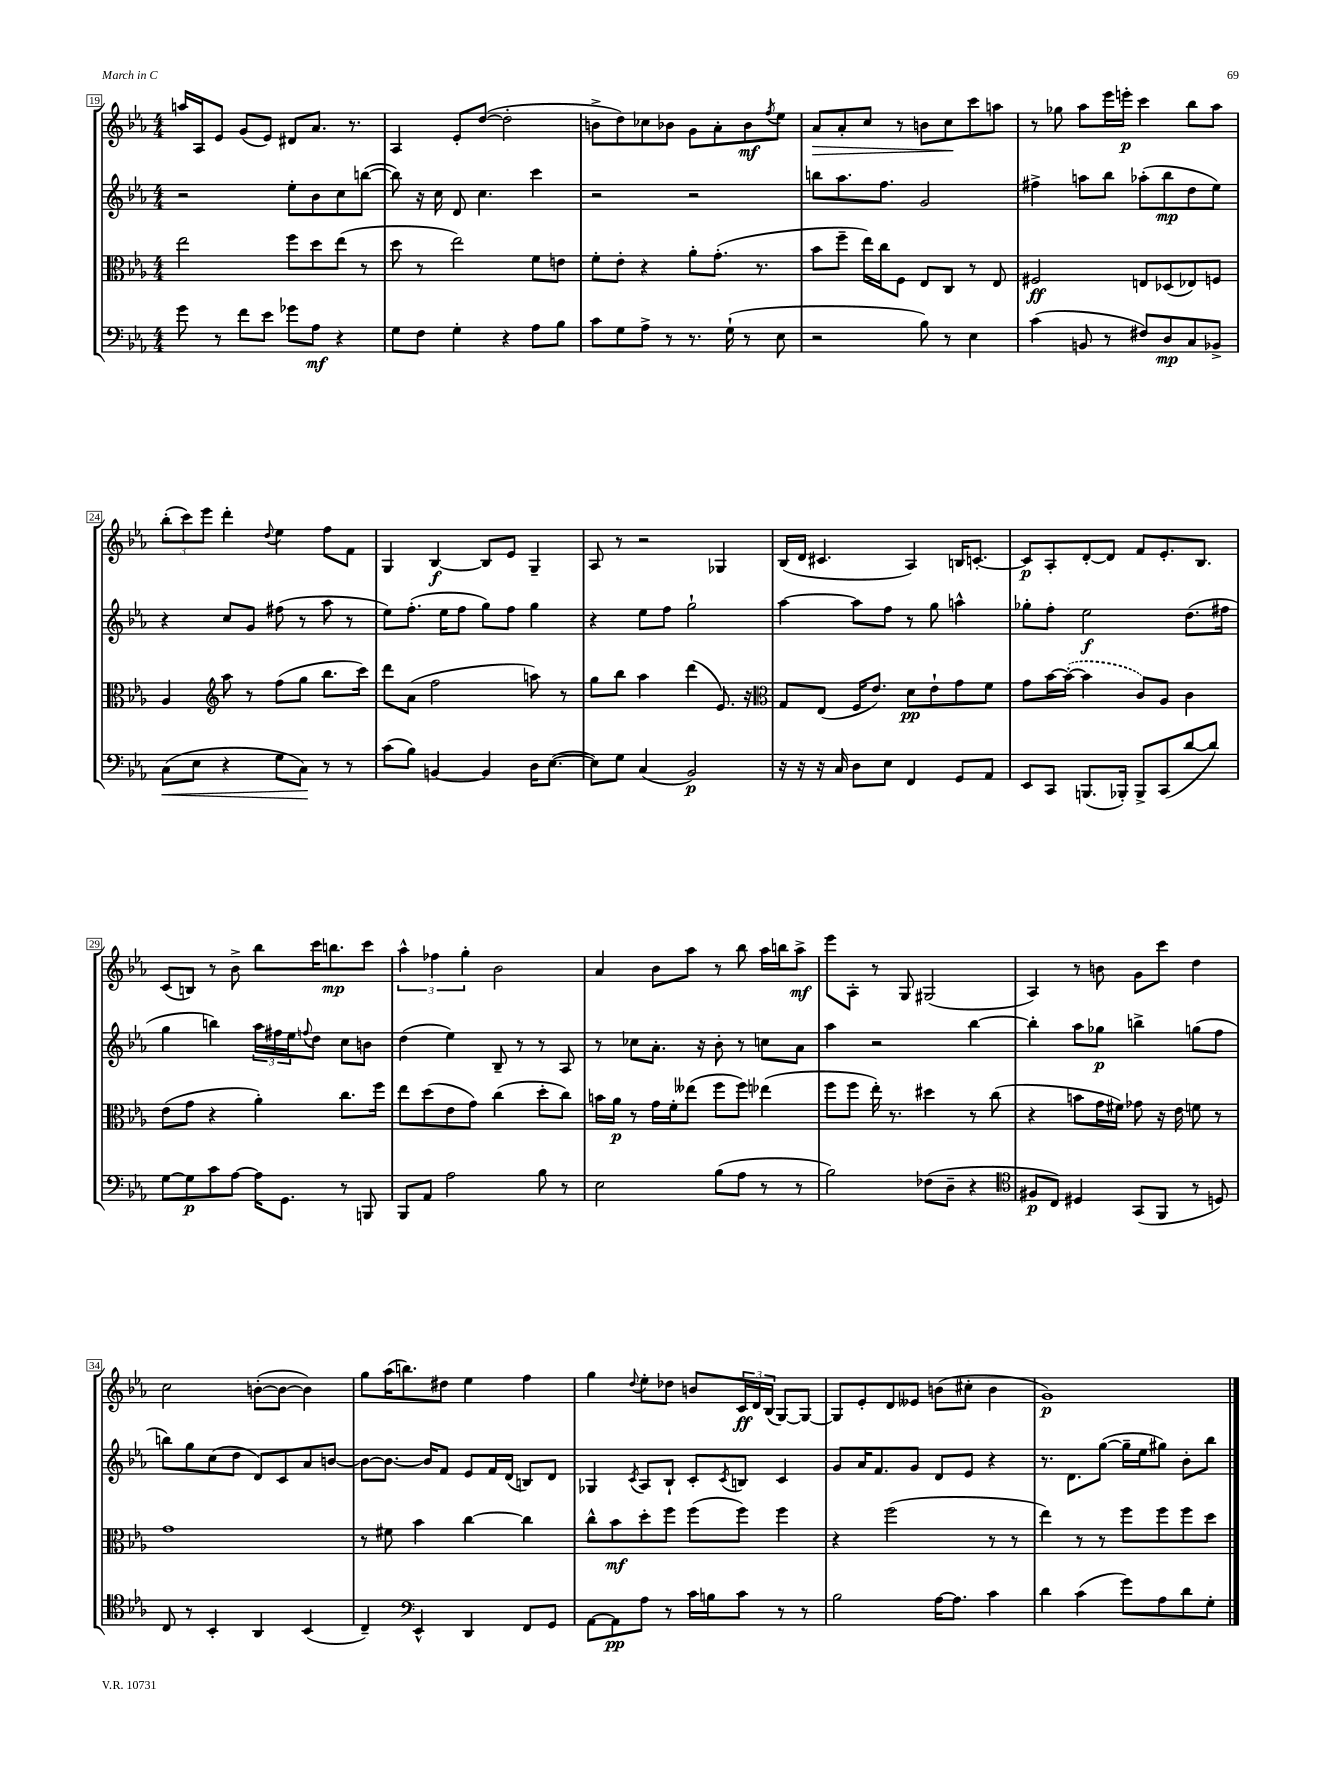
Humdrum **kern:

**kern	**dynam	**kern	**dynam	**kern	**dynam	**kern	**dynam
*part4	*part4	*part3	*part3	*part2	*part2	*part1	*part1
*staff4	*staff4	*staff3	*staff3	*staff2	*staff2	*staff1	*staff1
*clefF4	*	*clefC3	*	*clefG2	*	*clefG2	*
*k[b-e-a-]	*	*k[b-e-a-]	*	*k[b-e-a-]	*	*k[b-e-a-]	*
*M4/4	*	*M4/4	*	*M4/4	*	*M4/4	*
=19	=19	=19	=19	=19	=19	=19	=19
8g\	.	2ee-\	.	2r	.	16aan/LL	.
.	.	.	.	.	.	16A-/J	.
8r	.	.	.	.	.	8e-/J	.
8f\L	.	.	.	.	.	(8g/L	.
8e-\J	.	.	.	.	.	8e-/J)	.
8g-X\L	.	8ff\L	.	8ee-'\L	.	8d#X/L	.
8A-\J	mf	8dd\	.	8b-\	.	8.a-/J	.
4r	.	(8ee-\J	.	8cc\	.	.	.
.	.	.	.	.	.	8.r	.
.	.	8r	.	([8bbn\J	.	.	.
=20	=20	=20	=20	=20	=20	=20	=20
8G\L	.	8dd\	.	8bb\])	.	4A-/	.
8F\J	.	8r	.	16r	.	.	.
.	.	.	.	16cc\	.	.	.
4G'\	.	2ee-\)	.	8d/	.	8e-'/L	.
.	.	.	.	4.cc\	.	([8dd/J	.
4r	.	.	.	.	.	2dd'\]	.
8A-\L	.	8f\L	.	4ccc\	.	.	.
8B-\J	.	8en\J	.	.	.	.	.
=21	=21	=21	=21	=21	=21	=21	=21
8c\L	.	8f'\L	.	2r	.	8bn^\L	.
8G\	.	8e-'\J	.	.	.	8dd\)	.
8A-^\J	.	4r	.	.	.	8cc-X\	.
8r	.	.	.	.	.	8b-X\J	.
8.r	.	8a-'\L	.	2r	.	8g\L	.
.	.	(8.g'\J	.	.	.	8a-'\	.
(16G`\	.	.	.	.	.	.	.
8r	.	.	.	.	.	8b-\	mf
.	.	8.r	.	.	.	.	.
.	.	.	.	.	.	8qff/	.
8E-\	.	.	.	.	.	8ee-\J	.
=22	=22	=22	=22	=22	=22	=22	=22
!	!	!	!	!	!	!	!LO:HP:b
2r	.	8b-\L	.	8bbn\L	.	8a-/L	>
.	.	8ff~\J	.	8.aa-\	.	8a-'/	.
.	.	16ee-\LL)	.	.	.	8cc/J	.
.	.	16cc\J	.	8.ff\J	.	.	.
.	.	8F\J	.	.	.	8r	.
8B-\)	.	8E-/L	.	2g/	.	8bn\L	.
8r	.	8C/J	.	.	.	8cc\	.
4E-\	.	8r	.	.	.	8ccc\	]
.	.	8E-/	.	.	.	8aan\J	.
=23	=23	=23	=23	=23	=23	=23	=23
(4c\	.	2F#X/	ff	4ff#X^\	.	8r	.
.	.	.	.	.	.	8gg-X\	.
8BBn/	.	.	.	8aan\L	.	8aa-\L	.
8r	.	.	.	8bb-\J	.	16eee-\L	.
.	.	.	.	.	.	16eeen'\JJ	p
8F#X/L)	.	8En/L	.	(8aa-X'\L	.	4ccc\	.
8D/	mp	(8D-X/	.	8bb-\	mp	.	.
8C/	.	8E-X/)	.	8dd\	.	8bb-\L	.
8BB-X^/J	.	8Fn/J	.	8ee-\J)	.	8aa-\J	.
!!LO:LB:g=z
=24	=24	=24	=24	=24	=24	=24	=24
!	!LO:HP:b	!	!	!	!	!	!
(8C\L	<	4A-/	.	4r	.	(12bb-'\L	.
.	.	.	.	.	.	12ccc\)	.
8E-\J	.	.	.	.	.	.	.
.	.	.	.	.	.	12eee-\J	.
*	*	*clefG2	*	*	*	*	*
4r	.	8aa-\	.	8cc/L	.	4ddd'\	.
.	.	8r	.	8g/J	.	.	.
.	.	.	.	.	.	8qqdd/	.
8G\L	.	(8ff\L	.	(8ff#X\	.	4ee-\	.
8C\J)	.	8gg\J	.	8r	.	.	.
8r	[	8.bb-\L	.	8aa-\	.	8ff\L	.
8r	.	.	.	8r	.	8f\J	.
.	.	16ccc\Jk)	.	.	.	.	.
=25	=25	=25	=25	=25	=25	=25	=25
(8c\L	.	8ddd\L	.	8ee-\L)	.	4G/	.
8B-\J)	.	(8a-\J	.	(8.ff'\J	.	.	.
[4BBn/	.	2ff\	.	.	.	[4B-/	f
.	.	.	.	16ee-\KL	.	.	.
.	.	.	.	8ff\J	.	.	.
4BB/]	.	.	.	8gg\L)	.	8B-/L]	.
.	.	.	.	8ff\J	.	8e-/J	.
16D\KL	.	8aan\)	.	4gg\	.	4G~/	.
([8.E-\J	.	.	.	.	.	.	.
.	.	8r	.	.	.	.	.
=26	=26	=26	=26	=26	=26	=26	=26
8E-\L])	.	8gg\L	.	4r	.	8A-/	.
8G\J	.	8bb-\J	.	.	.	8r	.
(4C/	.	4aa-\	.	8ee-\L	.	2r	.
.	.	.	.	8ff\J	.	.	.
2BB-/)	p	(4ddd\	.	2gg`\	.	.	.
.	.	8.e-/)	.	.	.	4G-X/	.
.	.	16r	.	.	.	.	.
=27	=27	=27	=27	=27	=27	=27	=27
*	*	*clefC3	*	*	*	*	*
16r	.	8G/L	.	[4aa-\	.	(16B-/LL	.
16r	.	.	.	.	.	16d/JJ	.
16r	.	(8E-/J	.	.	.	4.c#X/	.
16C/	.	.	.	.	.	.	.
8D\L	.	16F/KL	.	8aa-\L]	.	.	.
.	.	8.e-/J)	.	.	.	.	.
8E-\J	.	.	.	8ff\J	.	.	.
4FF/	.	8d\L	pp	8r	.	4A-/)	.
.	.	8e-`\	.	8gg\	.	.	.
8GG/L	.	8g\	.	4aan^^\	.	16Bn/KL	.
.	.	.	.	.	.	[8.cn'/J	.
8AA-/J	.	8f\J	.	.	.	.	.
=28	=28	=28	=28	=28	=28	=28	=28
8EE-/L	.	8g\L	.	8gg-X'\L	.	8c/L]	p
8CC/J	.	[16b-\L	.	8ff'\J	.	8A-'/	.
.	.	(16b-'\JJ_	.	.	.	.	.
(8.BBBn/L	.	4b-\]	.	2ee-\	f	[8d'/	.
.	.	.	.	.	.	8d/J]	.
16BBB-X'/Jk)	.	.	.	.	.	.	.
8BBB-^/L	.	8c/L)	.	.	.	8f/L	.
(8CC/	.	8A-/J	.	.	.	8.e-'/	.
[8d/	.	4c\	.	(8.dd\L	.	.	.
.	.	.	.	.	.	8.B-/J	.
8d/J])	.	.	.	.	.	.	.
.	.	.	.	16ff#X\Jk	.	.	.
!!LO:LB:g=z
=29	=29	=29	=29	=29	=29	=29	=29
[8G\L	.	(8e-\L	.	4gg\	.	(8c/L	.
8G\]	p	8g\J	.	.	.	8Bn/J)	.
8c\	.	4r	.	4bbn\)	.	8r	.
[8A-\J	.	.	.	.	.	8b-^\	.
16A-\KL]	.	4a-'\)	.	24aa-\LL	.	8bb-\L	.
.	.	.	.	24ff#X\	.	.	.
8.GG\J	.	.	.	.	.	.	.
.	.	.	.	24ee-\J	.	.	.
.	.	.	.	8qqffn/	.	.	.
.	.	.	.	8dd\J	.	16ccc\K	.
.	.	.	.	.	.	8.bbn\	mp
8r	.	8.cc\L	.	8cc\L	.	.	.
8BBBn/	.	.	.	8bn\J	.	8ccc\J	.
.	.	16ff\Jk	.	.	.	.	.
=30	=30	=30	=30	=30	=30	=30	=30
8BBB-/L	.	8ee-\L	.	(4dd\	.	6aa-^^\	.
8AA-/J	.	(8dd\	.	.	.	.	.
.	.	.	.	.	.	6ff-X\	.
2A-\	.	8e-\	.	4ee-\)	.	.	.
.	.	.	.	.	.	6gg'\	.
.	.	8g\J)	.	.	.	.	.
.	.	(4cc\	.	8B-~/	.	2b-\	.
.	.	.	.	8r	.	.	.
8B-\	.	8dd'\L	.	8r	.	.	.
8r	.	8cc\J)	.	8A-/	.	.	.
=31	=31	=31	=31	=31	=31	=31	=31
2E-\	.	16bn\LL	.	8r	.	4a-/	.
.	.	16a-\JJ	p	.	.	.	.
.	.	8r	.	8cc-X\L	.	.	.
.	.	16g\LL	.	8.a-'\J	.	8b-\L	.
.	.	16f'\J	.	.	.	.	.
.	.	(8ee--X\J	.	.	.	8aa-\J	.
.	.	.	.	16r	.	.	.
(8B-\L	.	8ff\L	.	8b-'\	.	8r	.
8A-\J	.	8ff\J)	.	8r	.	8bb-\	.
8r	.	(4ee-X\	.	8ccn\L	.	16aa-\LL	.
.	.	.	.	.	.	16bbn\J	.
8r	.	.	.	8a-\J	.	8aa-^\J	mf
=32	=32	=32	=32	=32	=32	=32	=32
2B-\)	.	8ff\L	.	4aa-\	.	8eee-\L	.
.	.	8ff\J	.	.	.	8A-'\J	.
.	.	16ee-'\)	.	2r	.	8r	.
.	.	8.r	.	.	.	.	.
.	.	.	.	.	.	8G/	.
(8F-X\L	.	4dd#X\	.	.	.	(2G#X/	.
8D~\J	.	.	.	.	.	.	.
4r	.	8r	.	[4bb-\	.	.	.
.	.	(8cc\	.	.	.	.	.
=33	=33	=33	=33	=33	=33	=33	=33
*clefC4	*	*	*	*	*	*	*
8F#X/L	p	4r	.	4bb-'\]	.	4A-/)	.
8C/J)	.	.	.	.	.	.	.
4D#X/	.	8bn\L	.	8aa-\L	.	8r	.
.	.	16g\L	.	8gg-X\J	p	8bn\	.
.	.	16f#X\JJ)	.	.	.	.	.
(8GG/L	.	8g-X\	.	4bbn^\	.	8g\L	.
8FF/J	.	16r	.	.	.	8ccc\J	.
.	.	16e-\	.	.	.	.	.
8r	.	8fn\	.	(8ggn\L	.	4dd\	.
8Dn/)	.	8r	.	8ff\J	.	.	.
!!LO:LB:g=z
=34	=34	=34	=34	=34	=34	=34	=34
8C/	.	1g	.	8bbn\L)	.	2cc\	.
8r	.	.	.	8gg\	.	.	.
4BB-'/	.	.	.	(8cc\	.	.	.
.	.	.	.	8dd\J	.	.	.
4AA-/	.	.	.	8d/L)	.	([8bn'\L	.
.	.	.	.	8c/	.	8b\J_	.
(4BB-/	.	.	.	8a-/	.	4b\])	.
.	.	.	.	[8bn/J	.	.	.
=35	=35	=35	=35	=35	=35	=35	=35
4C~/)	.	8r	.	8b\L_	.	8gg\L	.
.	.	8f#X\	.	8.b\J_	.	(16aa-\K	.
.	.	.	.	.	.	8.bbn\)	.
*clefF4	*	*	*	*	*	*	*
4EE-^^/	.	4b-\	.	.	.	.	.
.	.	.	.	16b/KL]	.	.	.
.	.	.	.	8f/J	.	8dd#X\J	.
4DD/	.	[4cc\	.	8e-/L	.	4ee-\	.
.	.	.	.	16f/L	.	.	.
.	.	.	.	(16d/JJ	.	.	.
8FF/L	.	4cc\]	.	8Bn/L)	.	4ff\	.
8GG/J	.	.	.	8d/J	.	.	.
=36	=36	=36	=36	=36	=36	=36	=36
[8AA-\L	.	8cc^^\L	.	4G-X/	.	4gg\	.
8AA-\]	pp	8b-\	mf	.	.	.	.
.	.	.	.	8qc/	.	8qqdd/	.
8A-\J	.	8dd'\	.	8A-/L	.	8ee-'\L	.
8r	.	8ff\J	.	8B-`/J	.	8dd-X\J	.
16c\LL	.	(8ff\L	.	8c'/L	.	8bn/L	.
16Bn\J	.	.	.	.	.	.	.
.	.	.	.	8qc/	.	.	.
8c\J	.	8ff\J)	.	8Bn/J	.	24c/L	ff
.	.	.	.	.	.	24d/	.
.	.	.	.	.	.	(24B-/JJ	.
8r	.	4ff\	.	4c/	.	[8G/L)	.
8r	.	.	.	.	.	8G/J_	.
=37	=37	=37	=37	=37	=37	=37	=37
2B-\	.	4r	.	8g/L	.	8G/L]	.
.	.	.	.	16a-/K	.	8e-'/	.
.	.	.	.	8.f/	.	.	.
.	.	(2ff\	.	.	.	8d/	.
.	.	.	.	8g/J	.	8e--X/J	.
[16A-\KL	.	.	.	8d/L	.	(8bn\L	.
8.A-\J]	.	.	.	.	.	.	.
.	.	.	.	8e-/J	.	8cc#X'\J	.
4c\	.	8r	.	4r	.	4b\	.
.	.	8r	.	.	.	.	.
=38	=38	=38	=38	=38	=38	=38	=38
4d\	.	4ee-\)	.	8.r	.	1g)	p
.	.	.	.	8.d\L	.	.	.
(4c\	.	8r	.	.	.	.	.
.	.	8r	.	([8gg\J	.	.	.
8g\L)	.	8ff\L	.	16gg~\LL]	.	.	.
.	.	.	.	16ee-\J	.	.	.
8A-\	.	8ff\	.	8gg#X\J)	.	.	.
8d\	.	8ff\	.	8b-'\L	.	.	.
8G'\J	.	8dd\J	.	8bb-\J	.	.	.
==	==	==	==	==	==	==	==
*-	*-	*-	*-	*-	*-	*-	*-
